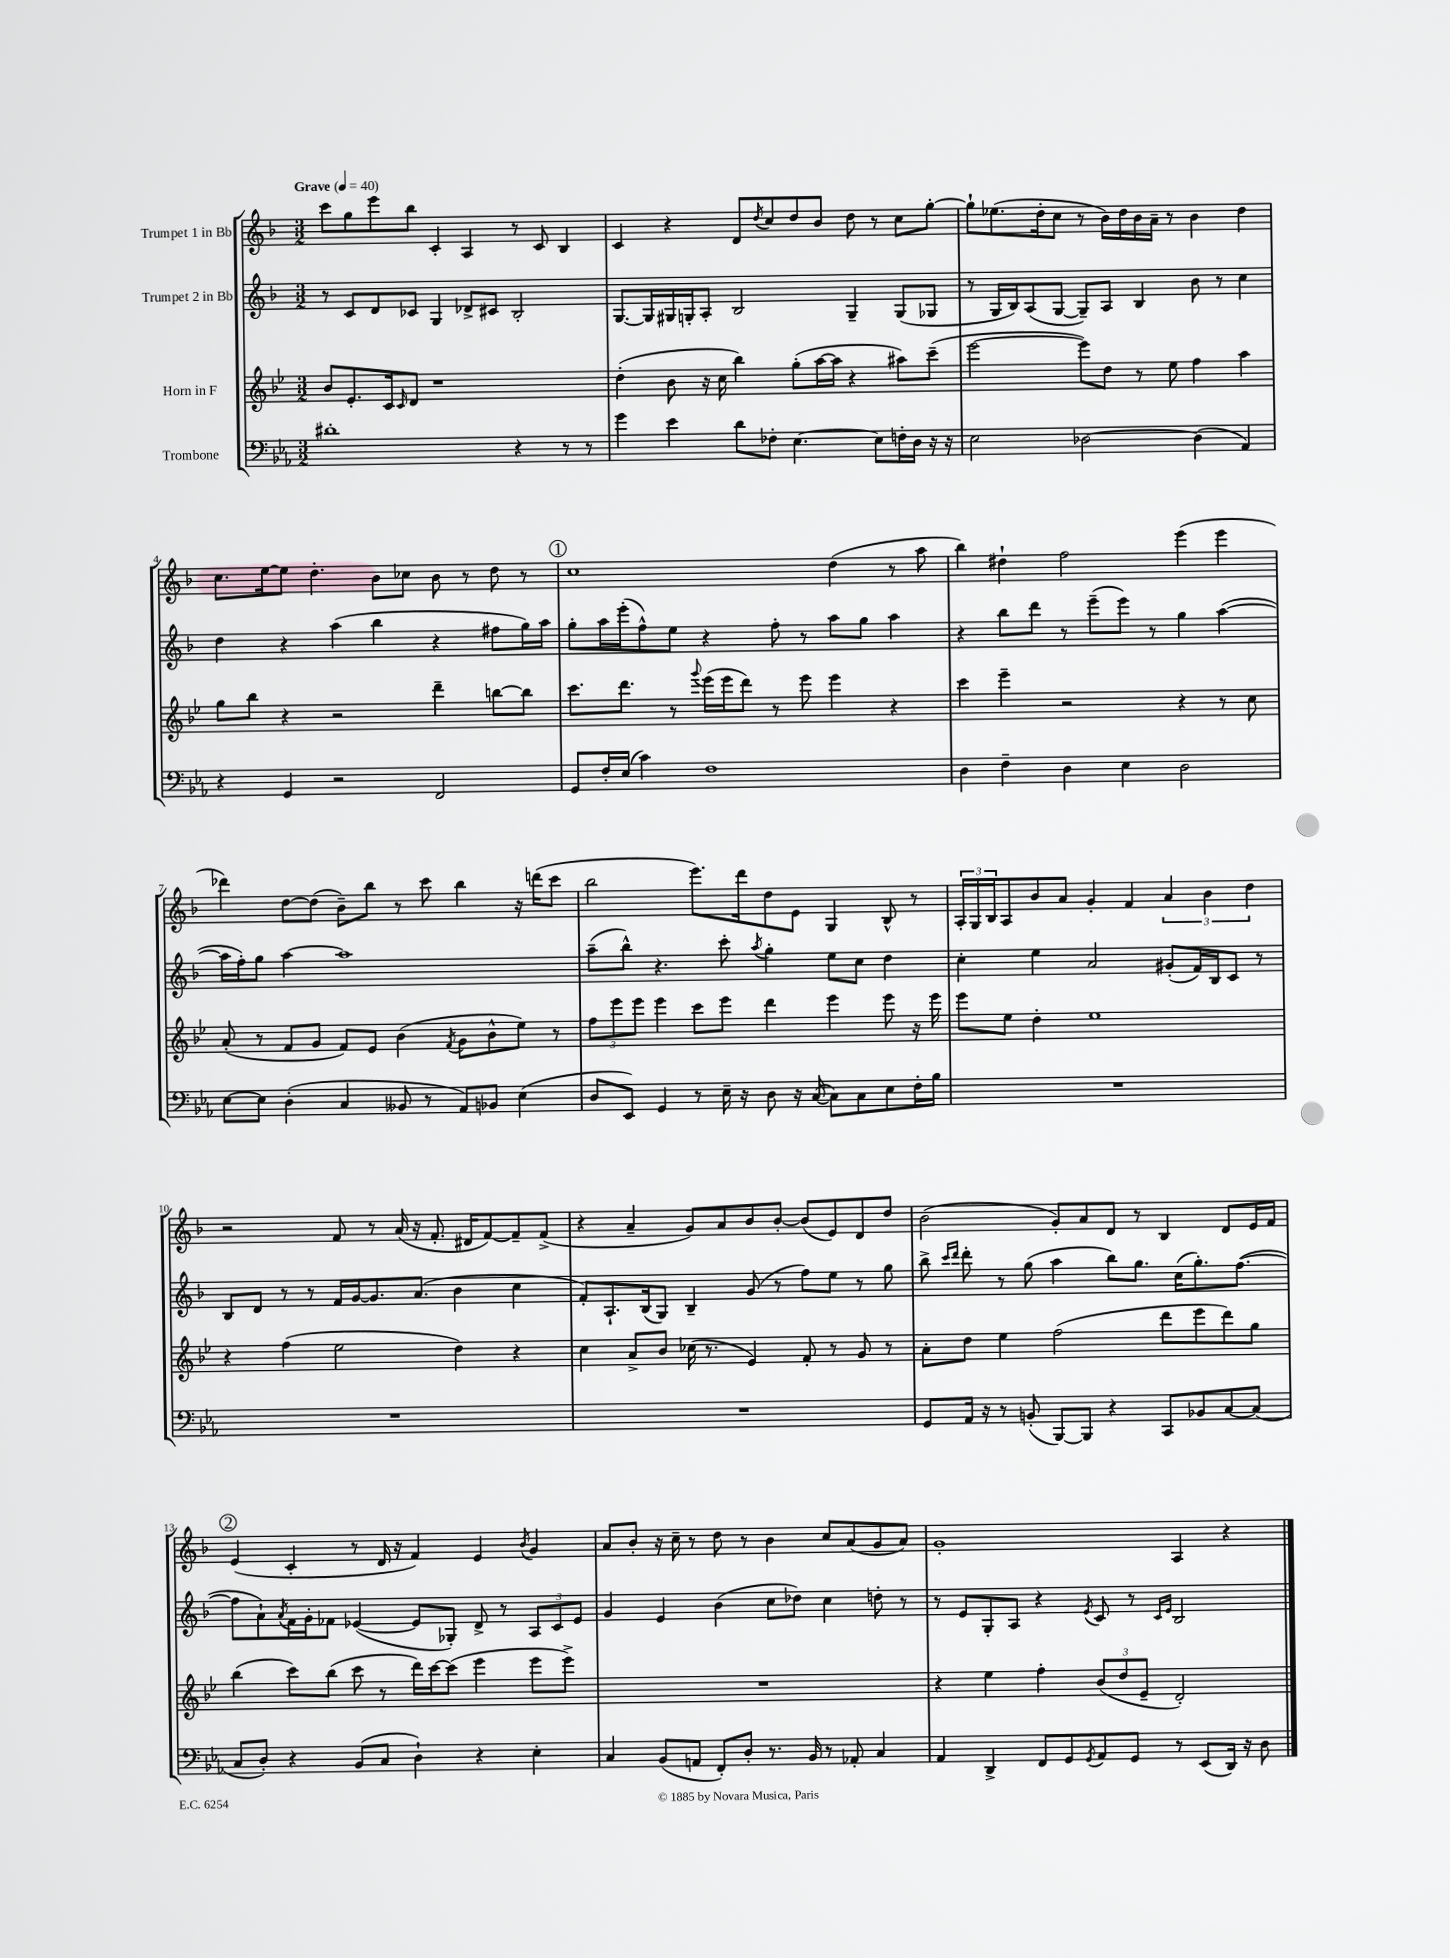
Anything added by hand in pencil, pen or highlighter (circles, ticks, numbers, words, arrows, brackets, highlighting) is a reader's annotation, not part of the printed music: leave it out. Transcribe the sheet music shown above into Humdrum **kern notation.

**kern	**kern	**kern	**kern
*staff4	*staff3	*staff2	*staff1
*clefF4	*clefG2	*clefG2	*clefG2
*k[b-e-a-]	*k[b-e-]	*k[b-]	*k[b-]
*M3/2	*M3/2	*M3/2	*M3/2
*MM40	*MM40	*MM40	*MM40
1d#'	8b-	8r	8ccc
.	8.e-'	8c	8gg
.	.	8d	8eee
.	16c	.	.
.	16qqc	.	.
.	8d	8c-	8bb-
.	1r	4G	4c'
.	.	8d-^	4A
.	.	8c#	.
4r	.	2B-'	8r
.	.	.	8c
8r	.	.	4B-
8r	.	.	.
=	=	=	=
4g	(4dd'	[8.G	4c
.	.	16G]	.
4e-	8b-	16G#	4r
.	.	16G'	.
.	16r	8A'	.
.	16cc	.	.
8d	4bb-)	2B-	8d
.	.	.	8qdd
8F-'	.	.	8cc
[4.E-	(8gg'	.	8dd
.	[16aa	.	8b-
.	16aa]	.	.
.	4r	4G~	8dd
8E-]	.	.	8r
16F'	8aa#)	(8G	8cc
16D	.	.	.
16r	(8ccc~	8G-	[8gg'
16r	.	.	.
=	=	=	=
2E-	[2eee-	8r	8gg`]
.	.	16G	(8.ee-
.	.	16B-)	.
.	.	(8A	.
.	.	.	16dd'
.	.	[8G	8cc
[2D-	8eee-])	8G~])	8r
.	8dd	8A	16b-)
.	.	.	16dd
.	8r	4B-	16b-
.	.	.	16a~
.	8ee-	.	8r
(4D-]	4ff	8b-	4b-
.	.	8r	.
4AA-)	4aa	4cc	4dd
=	=	=	=
4r	8gg	4dd	8.cc
.	8bb-	.	.
.	.	.	[16ee
4GG	4r	4r	8ee]
.	.	.	4.dd'
2r	2r	(4aa	.
.	.	4bb-	8b-
.	.	.	8cc-
2FF	4ddd~	4r	8b-
.	.	.	8r
.	[8bb	8ff#	8dd
.	8bb]	16gg)	8r
.	.	16aa	.
=	=	=	=
8GG	8.ccc	8gg'	1cc
16F'	.	16aa	.
(16E-	8.ddd	(16eee'	.
4c)	.	8ff^^)	.
.	8r	8ee	.
.	8qqggg	.	.
1F	(16eee-	4r	.
.	16eee-	.	.
.	8ddd)	.	.
.	8r	8ff'	.
.	8eee-	8r	.
.	4eee-	8aa	(4dd
.	.	8gg	.
.	4r	4aa	8r
.	.	.	8aa
=	=	=	=
4D	4ccc	4r	4bb-)
4F~	4eee-~	8bb-	4dd#`
.	.	8ddd	.
4D	2r	8r	2ff
.	.	(8eee~	.
4E-	.	8eee)	.
.	.	8r	.
2D	4r	4gg	(4eee
.	8r	([4aa	4eee
.	8cc	.	.
=	=	=	=
[8E-	(8a'	16aa]	4ddd-)
.	.	16ff')	.
8E-]	8r	8gg	.
(4D'	8f	[4aa	[8dd
.	8g	.	(8dd]
4C	8f)	1aa]	8b-~)
.	8e-	.	8bb-
8BB--	(4b-	.	8r
8r	.	.	8ccc
.	8qf	.	.
8AA-)	8g	.	4bb-
8BB-	8b-^^	.	.
(4E-	8ee-)	.	16r
.	.	.	(16ddd
.	8r	.	8ccc
=	=	=	=
8D	12ff	(8aa~	2bb-
.	12eee-	.	.
8EE-)	.	8bb-^^)	.
.	12eee-	.	.
4GG	4eee-	4.r	.
8r	8ccc	.	8.eee)
16E-~	8eee-	8ccc'	.
16r	.	.	16ddd
.	.	8qaa	.
8D	4ddd	4gg'	8dd
16r	.	.	8e
([16C	.	.	.
8C])	4eee-	8ee	4G
8C	.	8cc	.
8E-	8eee-	4dd	8B-^^
16F'	16r	.	8r
16B-	16eee-	.	.
=	=	=	=
1.r	8eee-	4cc'	24A'
.	.	.	24G
.	.	.	24B-
.	8ee-	.	8A
.	4dd'	4ee	8b-
.	.	.	8a
.	1ee-	2a	4g'
.	.	.	4f
.	.	(8g#'	6a
.	.	16f)	.
.	.	.	6b-
.	.	16B-	.
.	.	8c	.
.	.	.	6dd
.	.	8r	.
=	=	=	=
1.r	4r	8B-	2r
.	.	8d	.
.	(4ff	8r	.
.	.	8r	.
.	2ee-	16f	8f
.	.	[16g	.
.	.	8.g]	8r
.	.	.	(16a
.	.	(8.a	16r
.	.	.	8.f'
.	4dd)	4b-	.
.	.	.	16d#
.	.	.	[8f)
.	4r	4cc	8f~]
.	.	.	(8f^
=	=	=	=
1.r	4cc	8f')	4r
.	.	8.A`	.
.	8a^	.	4a~
.	.	(16B-	.
.	8b-	8G)	.
.	(16cc-	4B-~	8g)
.	8.r	.	.
.	.	.	8a
.	4e-)	(8g	8b-
.	.	8r	[8b-'
.	8f'	8ff)	(8b-]
.	8r	8ee	8e)
.	8g	8r	8d
.	8r	8gg	8dd
=	=	=	=
8GG	8a'	8bb-^	(2b-
.	.	16qqccc	.
.	.	16qqddd	.
16AA-	8dd	8ddd'	.
16r	.	.	.
8r	4ee-	8r	.
(8BB'	.	(8gg	.
[8BBB-)	(2ff	4aa	8g')
8BBB-]	.	.	8a
4r	.	8bb-)	8d
.	.	8.gg	8r
8CC	8ddd	.	4B-
.	.	(16cc	.
8BB-	8eee-	8.gg')	.
[8C	8ddd)	.	8d
.	.	([8.ff	.
(8C]	8gg	.	16e
.	.	.	16f
=	=	=	=
8C	(4bb-	8ff]	(4e
8D')	.	8a`)	.
.	.	8qa	.
4r	8ccc)	16f	4c'
.	.	16g'	.
.	(8bb-	8f-	.
(8BB-	8ccc	([4e-	8r
8C	8r	.	16d
.	.	.	16r
4D`)	16ddd)	8e-]	4f)
.	[16ccc	.	.
.	(8ccc]	8G-')	.
4r	4eee-	8d^	4e
.	.	8r	.
.	.	.	8qb-
4E-'	8eee-	12A	4g
.	.	12c	.
.	8eee-^)	.	.
.	.	12e-	.
=	=	=	=
4C	1.r	4g	8a
.	.	.	8b-'
(8BB-	.	4e	16r
.	.	.	16cc~
8AA	.	.	8r
8FF')	.	(4b-	8dd
8D'	.	.	8r
8.r	.	8cc	4b-
.	.	8dd-)	.
16BB-	.	.	.
8r	.	4cc	8cc
8AA-'	.	.	(8a
4C	.	8dd'	8g
.	.	8r	8a)
=	=	=	=
4AA-	4r	8r	1g'
.	.	8e	.
4DD^	4ee-	8G'	.
.	.	8A	.
8FF	4ff'	4r	.
8GG	.	.	.
8qGG	.	8qe	.
8AA-	(12b-	8c	.
.	12dd	.	.
8GG	.	8r	.
.	12e-~	.	.
.	.	16qqc	.
.	.	16qqe	.
8r	2d')	2B-	4A
(8EE-	.	.	.
16DD)	.	.	4r
16r	.	.	.
8D	.	.	.
==	==	==	==
*-	*-	*-	*-
